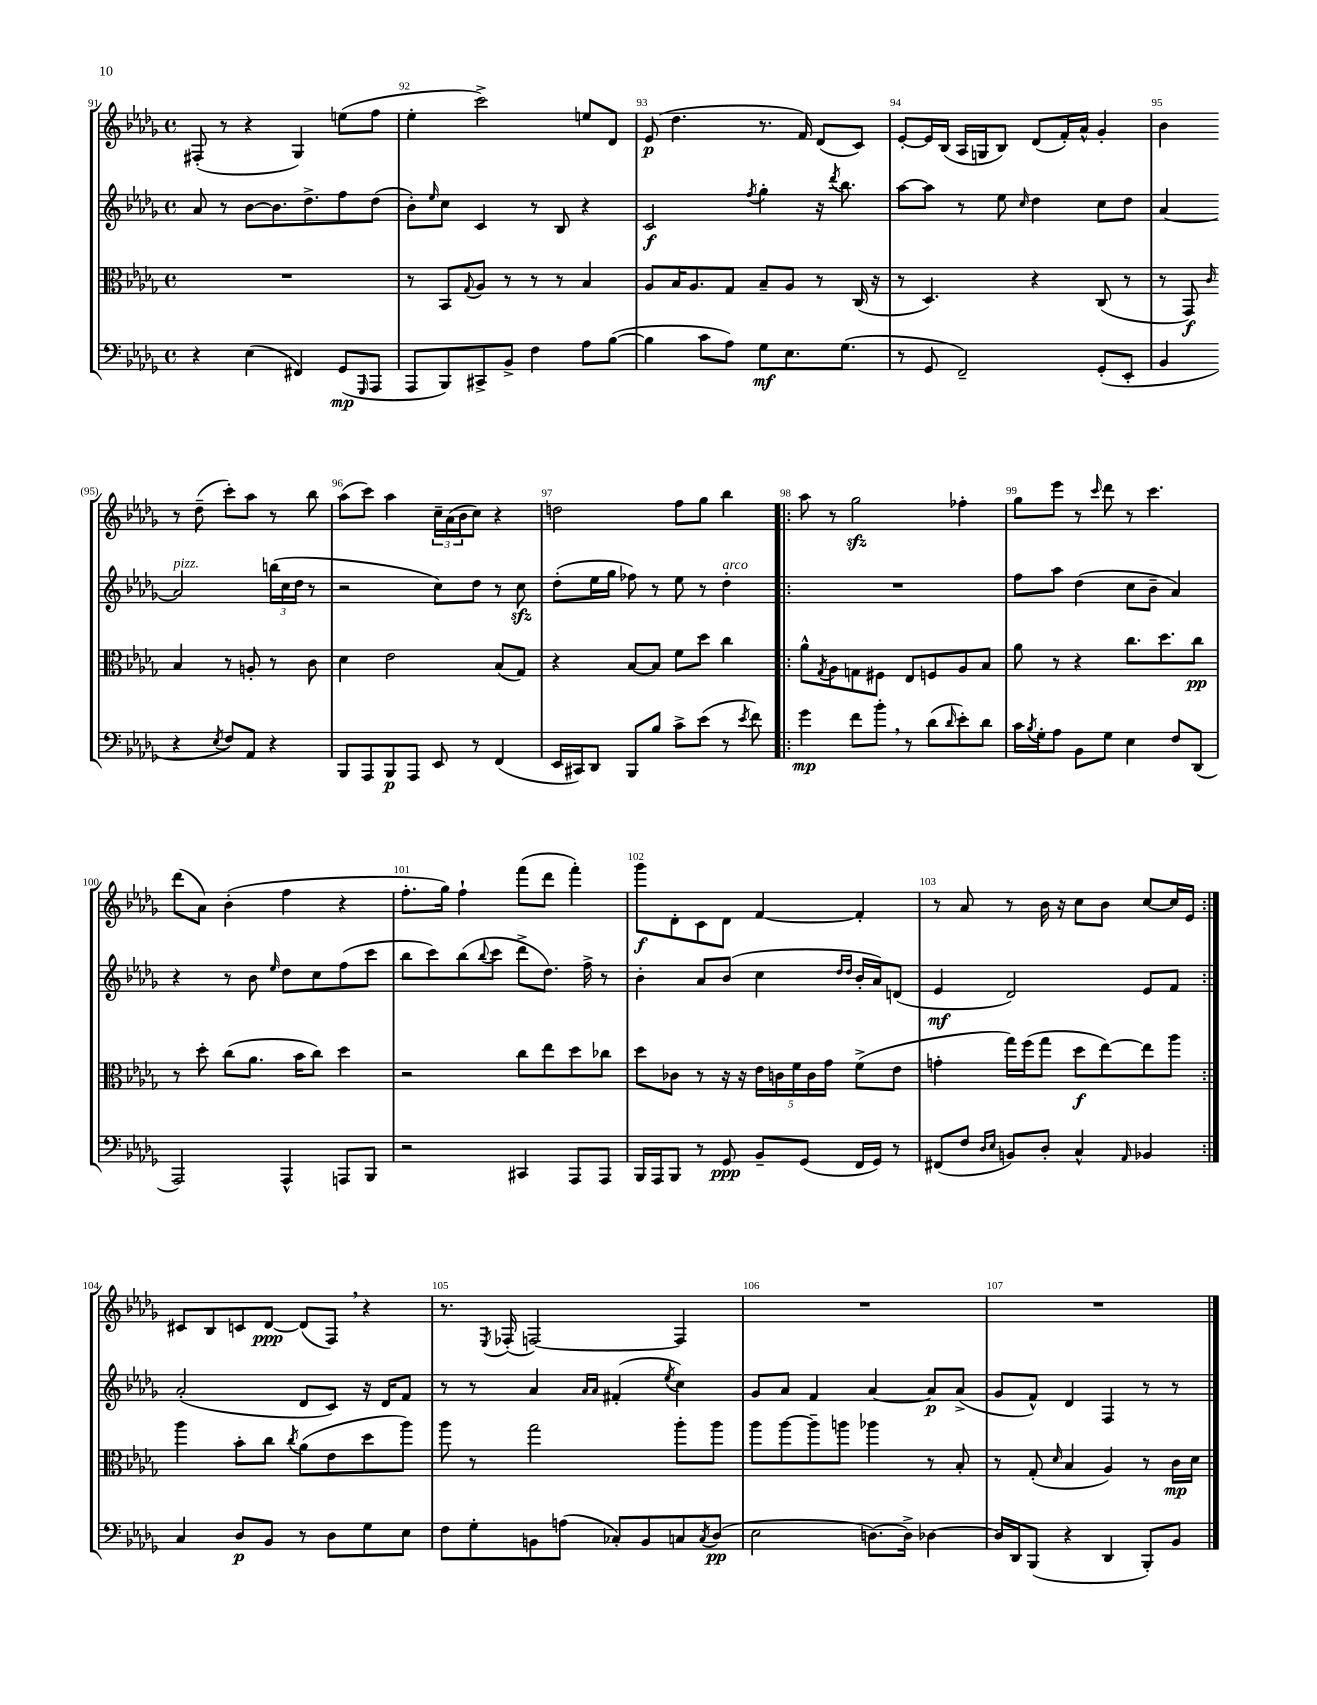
<<
\new StaffGroup <<
\new Staff = "s0" {
    \clef treble \key des \major \defaultTimeSignature \time 4/4
    fis8-.( r8 r4 ges4) e''8( f''8 |
    ees''4-. c'''2->) e''8 des'8 |
    ees'8\p( des''4. r8. f'16) des'8( c'8) |
    ees'8~-. ees'16 bes16( aes16 g16 bes8) des'8( f'16-.) aes'16-^ ges'4-. |
    bes'4 r8 des''8--( c'''8-.) aes''8 r8 bes''8 |
    aes''8( c'''8) aes''4 \tuplet 3/2 { c''16-- aes'16( bes'16 } c''8) r4 |
    d''2 f''8 ges''8 bes''4 |
    \repeat volta 2 { aes''8 r8 ges''2\sfz fes''4-. |
    ges''8 ees'''8 r8 \grace { c'''16 } des'''8 r8 c'''4. |
    des'''8( aes'8) bes'4-.( f''4 r4 |
    f''8.-. ges''16) f''4-! f'''8( des'''8 f'''4-.) |
    ges'''8\f des'8-. c'8 des'8 f'4~ f'4-. |
    r8 aes'8 r8 bes'16 r16 c''8 bes'8 c''8~ c''16 ees'16 | }
    cis'8 bes8 c'8 des'8~\ppp des'8( f8) \breathe r4 |
    r8. \acciaccatura { ees8 } fes16-.( f2~) f4 |
    R1 |
    R1 \bar "|." |
}
\new Staff = "s1" {
    \clef treble \key des \major \defaultTimeSignature \time 4/4
    aes'8 r8 bes'8~ bes'8. des''8.-> f''8 des''8( |
    bes'8-.) \grace { ees''16 } c''8 c'4 r8 bes8 r4 |
    c'2\f \acciaccatura { f''8 } ges''4-. r16 \acciaccatura { des'''8 } bes''8. |
    aes''8~ aes''8 r8 ees''8 \grace { c''16 } des''4 c''8 des''8 |
    aes'4~ aes'2^\markup { \italic "pizz." } \tuplet 3/2 { b''16( c''16 des''16 } r8 |
    r2 c''8) des''8 r8 c''8\sfz |
    des''8-.( ees''16 ges''16 fes''8) r8 ees''8 r8 des''4-.^\markup { \italic "arco" } |
    \repeat volta 2 { R1 |
    f''8 aes''8 des''4( c''8 bes'8-- aes'4) |
    r4 r8 bes'8 \grace { ees''16 } des''8 c''8 f''8( c'''8 |
    bes''8 c'''8) bes''8( \appoggiatura { bes''8 } c'''8 des'''8-> des''8.) f''16-> r8 |
    bes'4-. aes'8 bes'8( c''4 \grace { des''16 des''16 } bes'16-. aes'16) d'8( |
    ees'4\mf des'2) ees'8 f'8 | }
    aes'2-.( des'8 c'8) r16 des'16 f'8 |
    r8 r8 aes'4 \grace { aes'16 aes'16 } fis'4-.( \acciaccatura { ees''8 } c''4) |
    ges'8 aes'8 f'4 aes'4~ aes'8\p aes'8->( |
    ges'8 f'8-^) des'4 f4 r8 r8 \bar "|." |
}
\new Staff = "s2" {
    \clef alto \key des \major \defaultTimeSignature \time 4/4
    R1 |
    r8 bes,8 \appoggiatura { ges8 } aes8 r8 r8 r8 bes4 |
    aes8 bes16 aes8. ges8 bes8-- aes8 r8 c16( r16 |
    r8 des4.) r4 c8( r8 |
    r8 ges,8\f) \grace { c'16 } bes4 r8 a8-. r8 c'8 |
    des'4 ees'2 bes8( ges8) |
    r4 bes8~ bes8 f'8 des''8 c''4 |
    \repeat volta 2 { aes'8-^ \acciaccatura { ges8 } aes8 g8 fis8 ees8 f8 aes8 bes8 |
    aes'8 r8 r4 c''8. des''8. c''8\pp |
    r8 des''8-. c''8( aes'8. bes'16 c''8) des''4 |
    r2 c''8 ees''8 des''8 ces''8 |
    des''8 ces'8 r8 r16 r16 \tuplet 5/4 { ees'16 c'16 f'16 c'16 ges'16 } f'8->( ees'8 |
    g'4-. ges''16) f''16( ges''8 des''8\f ees''8~) ees''8 aes''8 | }
    aes''4 bes'8-. c''8 \acciaccatura { c''8 } aes'8( ees'8 des''8 aes''8) |
    aes''8 r8 ges''2 aes''8-. aes''8 |
    aes''8 aes''8~ aes''8-- a''8 aes''4 r8 bes8-. |
    r8 ges8-.( \grace { des'16 } bes4 aes4) r8 c'16\mp des'16 \bar "|." |
}
\new Staff = "s3" {
    \clef bass \key des \major \defaultTimeSignature \time 4/4
    r4 ees4( fis,4) ges,8\mp( \grace { ges,,16 } aes,,8 |
    aes,,8 bes,,8) cis,8-> bes,8-> f4 aes8 bes8~( |
    bes4 c'8 aes8) ges8\mf ees8. ges8.( |
    r8 ges,8 f,2--) ges,8-.( ees,8-. |
    bes,4 r4 \acciaccatura { ees8 } f8) aes,8 r4 |
    bes,,8 aes,,8 bes,,8\p aes,,8 ees,8 r8 f,4( |
    ees,16 cis,16) des,8 bes,,8 bes8 c'8-> ees'8( r8 \acciaccatura { ees'8 } f'8) |
    \repeat volta 2 { ges'4\mp f'8 bes'8-. \breathe r8 des'8( \grace { des'16 } ees'8-.) des'8 |
    c'16 \acciaccatura { bes8 } ges16-. aes8 bes,8 ges8 ees4 f8 des,8( |
    aes,,2) aes,,4-^ a,,8 bes,,8 |
    r2 cis,4 aes,,8 aes,,8 |
    bes,,16 aes,,16 bes,,8 r8 ges,8\ppp bes,8-- ges,8( f,16 ges,16) r8 |
    fis,8( f8 \grace { des16 ees16 } b,8) des8-. c4-^ \grace { aes,16 } bes,4 | }
    c4 des8\p bes,8 r8 des8 ges8 ees8 |
    f8 ges8-. b,8 a8( ces8-.) b,8 c8 \acciaccatura { c8 } des8\pp( |
    ees2 d8.~) d16-> des4~ |
    des16 des,16 bes,,8( r4 des,4 bes,,8-.) bes,8 \bar "|." |
}
>>
>>
\layout { \context { \Score currentBarNumber = #91 \override BarNumber.break-visibility = ##(#f #t #t) barNumberVisibility = #all-bar-numbers-visible } }
